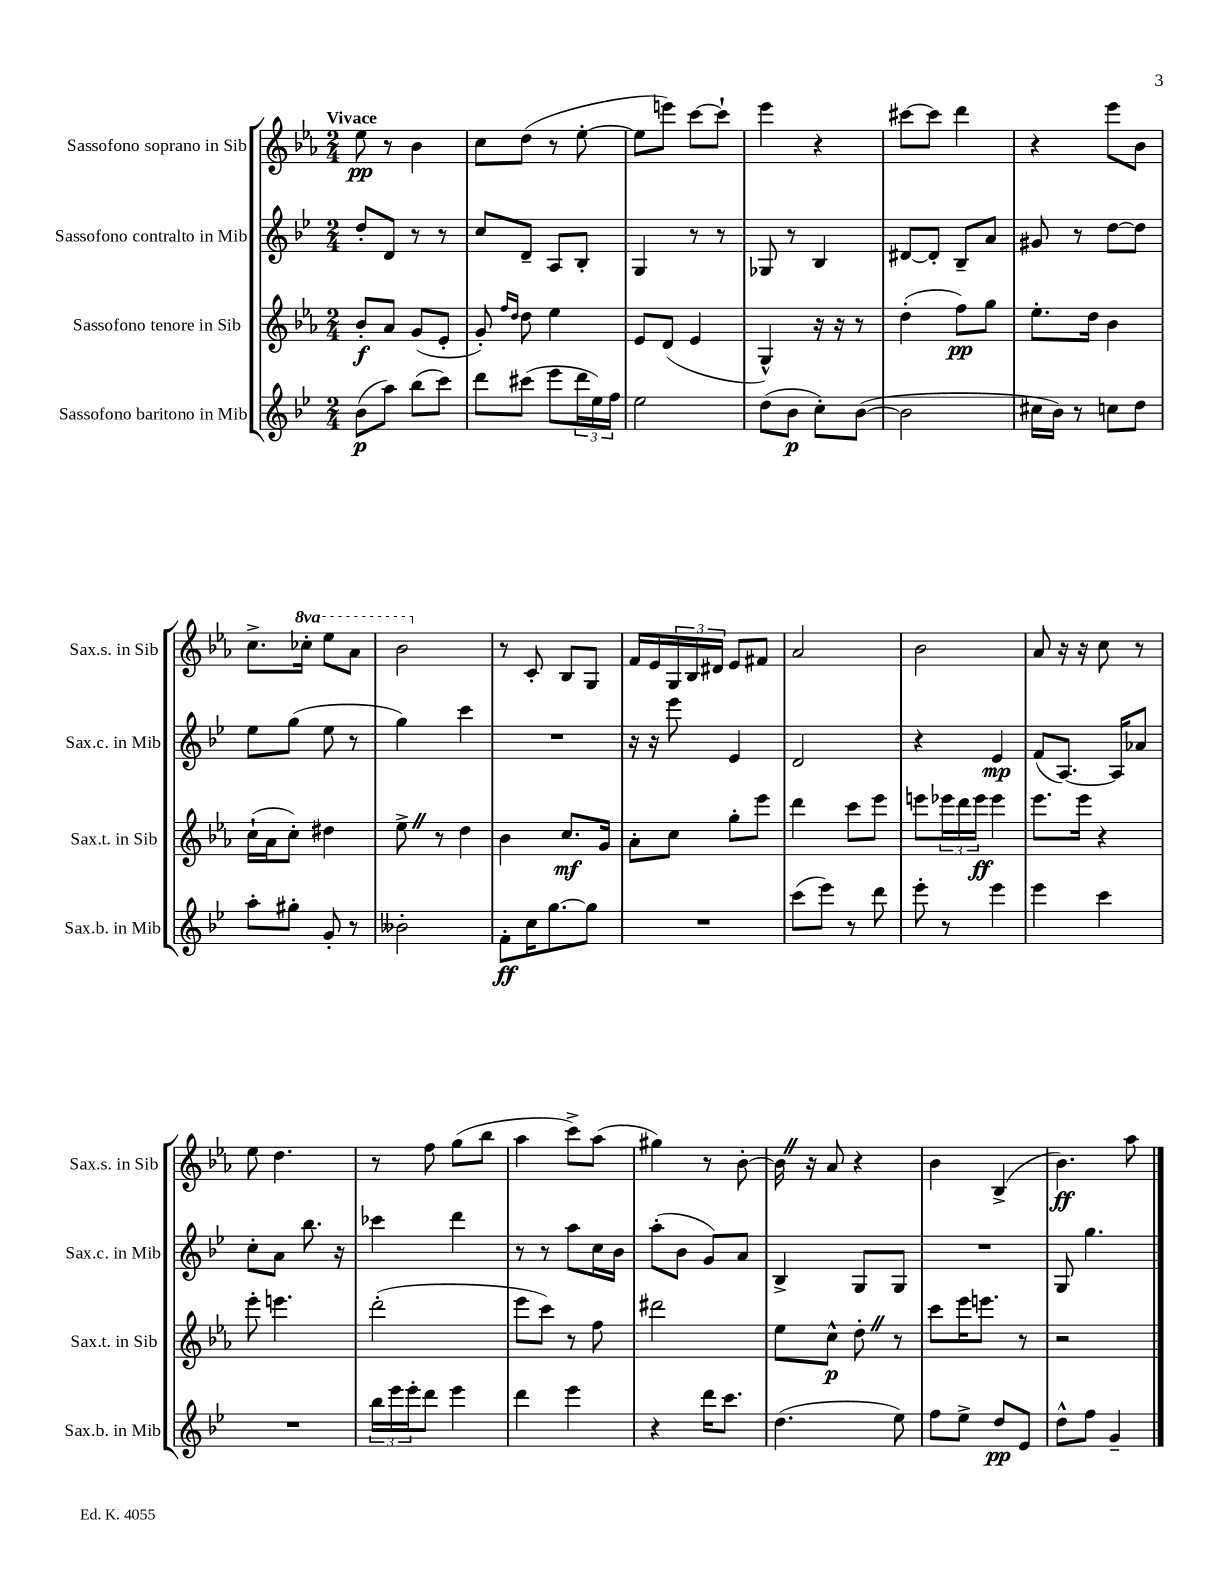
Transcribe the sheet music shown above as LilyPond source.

<<
\new StaffGroup <<
\new Staff = "s0" \with { instrumentName = "Sassofono soprano in Sib" shortInstrumentName = "Sax.s. in Sib" } {
    \clef treble \key ees \major \numericTimeSignature \time 2/4 \set Staff.ottavationMarkups = #ottavation-simple-ordinals \tempo "Vivace"
    ees''8\pp r8 bes'4 |
    c''8 d''8( r8 ees''8~-. |
    ees''8 e'''8) c'''8~ c'''8-! |
    ees'''4 r4 |
    cis'''8~ cis'''8 d'''4 |
    r4 ees'''8 bes'8 |
    c''8.-> \ottava #1 ces'''16-. ees'''8 aes''8 |
    bes''2 \ottava #0 |
    r8 c'8-. bes8 g8 |
    f'16 ees'16 \tuplet 3/2 { g16 bes16 dis'16 } ees'8 fis'8 |
    aes'2 |
    bes'2 |
    aes'8 r16 r16 c''8 r8 |
    ees''8 d''4. |
    r8 f''8 g''8( bes''8 |
    aes''4 c'''8->) aes''8( |
    gis''4) r8 bes'8~-. |
    bes'16 \once \override BreathingSign.text = \markup { \musicglyph "scripts.caesura.straight" } \breathe r16 aes'8 r4 |
    bes'4 bes4->( |
    bes'4.\ff) aes''8 \bar "|." |
}
\new Staff = "s1" \with { instrumentName = "Sassofono contralto in Mib" shortInstrumentName = "Sax.c. in Mib" } {
    \clef treble \key bes \major \numericTimeSignature \time 2/4
    d''8-. d'8 r8 r8 |
    c''8 d'8-- a8 bes8-. |
    g4 r8 r8 |
    ges8 r8 bes4 |
    dis'8~ dis'8-. bes8-- a'8 |
    gis'8 r8 d''8~ d''8 |
    ees''8 g''8( ees''8 r8 |
    g''4) c'''4 |
    R2 |
    r16 r16 ees'''8 ees'4 |
    d'2 |
    r4 ees'4\mp |
    f'8( a8.~) a16 aes'8 |
    c''8-. a'8 bes''8. r16 |
    ces'''4 d'''4 |
    r8 r8 a''8 c''16 bes'16 |
    a''8-.( bes'8 g'8) a'8 |
    bes4-> g8 g8 |
    R2 |
    g8 g''4. \bar "|." |
}
\new Staff = "s2" \with { instrumentName = "Sassofono tenore in Sib" shortInstrumentName = "Sax.t. in Sib" } {
    \clef treble \key ees \major \numericTimeSignature \time 2/4
    bes'8-.\f aes'8 g'8( ees'8-. |
    g'8-.) \grace { f''16 d''16 } d''8 ees''4 |
    ees'8 d'8( ees'4 |
    g4-^) r16 r16 r8 |
    d''4-.( f''8\pp) g''8 |
    ees''8.-. d''16 bes'4 |
    c''16-!( aes'16 c''8-.) dis''4 |
    ees''8-> \once \override BreathingSign.text = \markup { \musicglyph "scripts.caesura.straight" } \breathe r8 d''4 |
    bes'4 c''8.\mf g'16 |
    aes'8-. c''8 g''8-. ees'''8 |
    d'''4 c'''8 ees'''8 |
    e'''8 \tuplet 3/2 { ees'''16 d'''16 ees'''16\ff } ees'''4 |
    ees'''8. ees'''16 r4 |
    ees'''8-. e'''4. |
    d'''2-.( |
    ees'''8 c'''8) r8 f''8 |
    dis'''2 |
    ees''8 c''8-^\p d''8-. \once \override BreathingSign.text = \markup { \musicglyph "scripts.caesura.straight" } \breathe r8 |
    c'''8 ees'''16 e'''8. r8 |
    r2 \bar "|." |
}
\new Staff = "s3" \with { instrumentName = "Sassofono baritono in Mib" shortInstrumentName = "Sax.b. in Mib" } {
    \clef treble \key bes \major \numericTimeSignature \time 2/4
    bes'8\p( a''8) bes''8( c'''8) |
    d'''8 cis'''8( ees'''8 \tuplet 3/2 { d'''16 ees''16) f''16 } |
    ees''2 |
    d''8( bes'8\p c''8-.) bes'8~( |
    bes'2 |
    cis''16 bes'16) r8 c''8 d''8 |
    a''8-. gis''8-. g'8-. r8 |
    beses'2-. |
    f'8-.\ff c''16 g''8.~ g''8 |
    R2 |
    c'''8( ees'''8) r8 d'''8 |
    ees'''8-. r8 ees'''4 |
    ees'''4 c'''4 |
    R2 |
    \tuplet 3/2 { bes''16 ees'''16 ees'''16-. } d'''8 ees'''4 |
    d'''4 ees'''4 |
    r4 d'''16 c'''8. |
    d''4.( ees''8) |
    f''8 ees''8-> d''8\pp ees'8 |
    d''8-^ f''8 g'4-- \bar "|." |
}
>>
>>
\layout { \context { \Score \remove "Bar_number_engraver" } }
